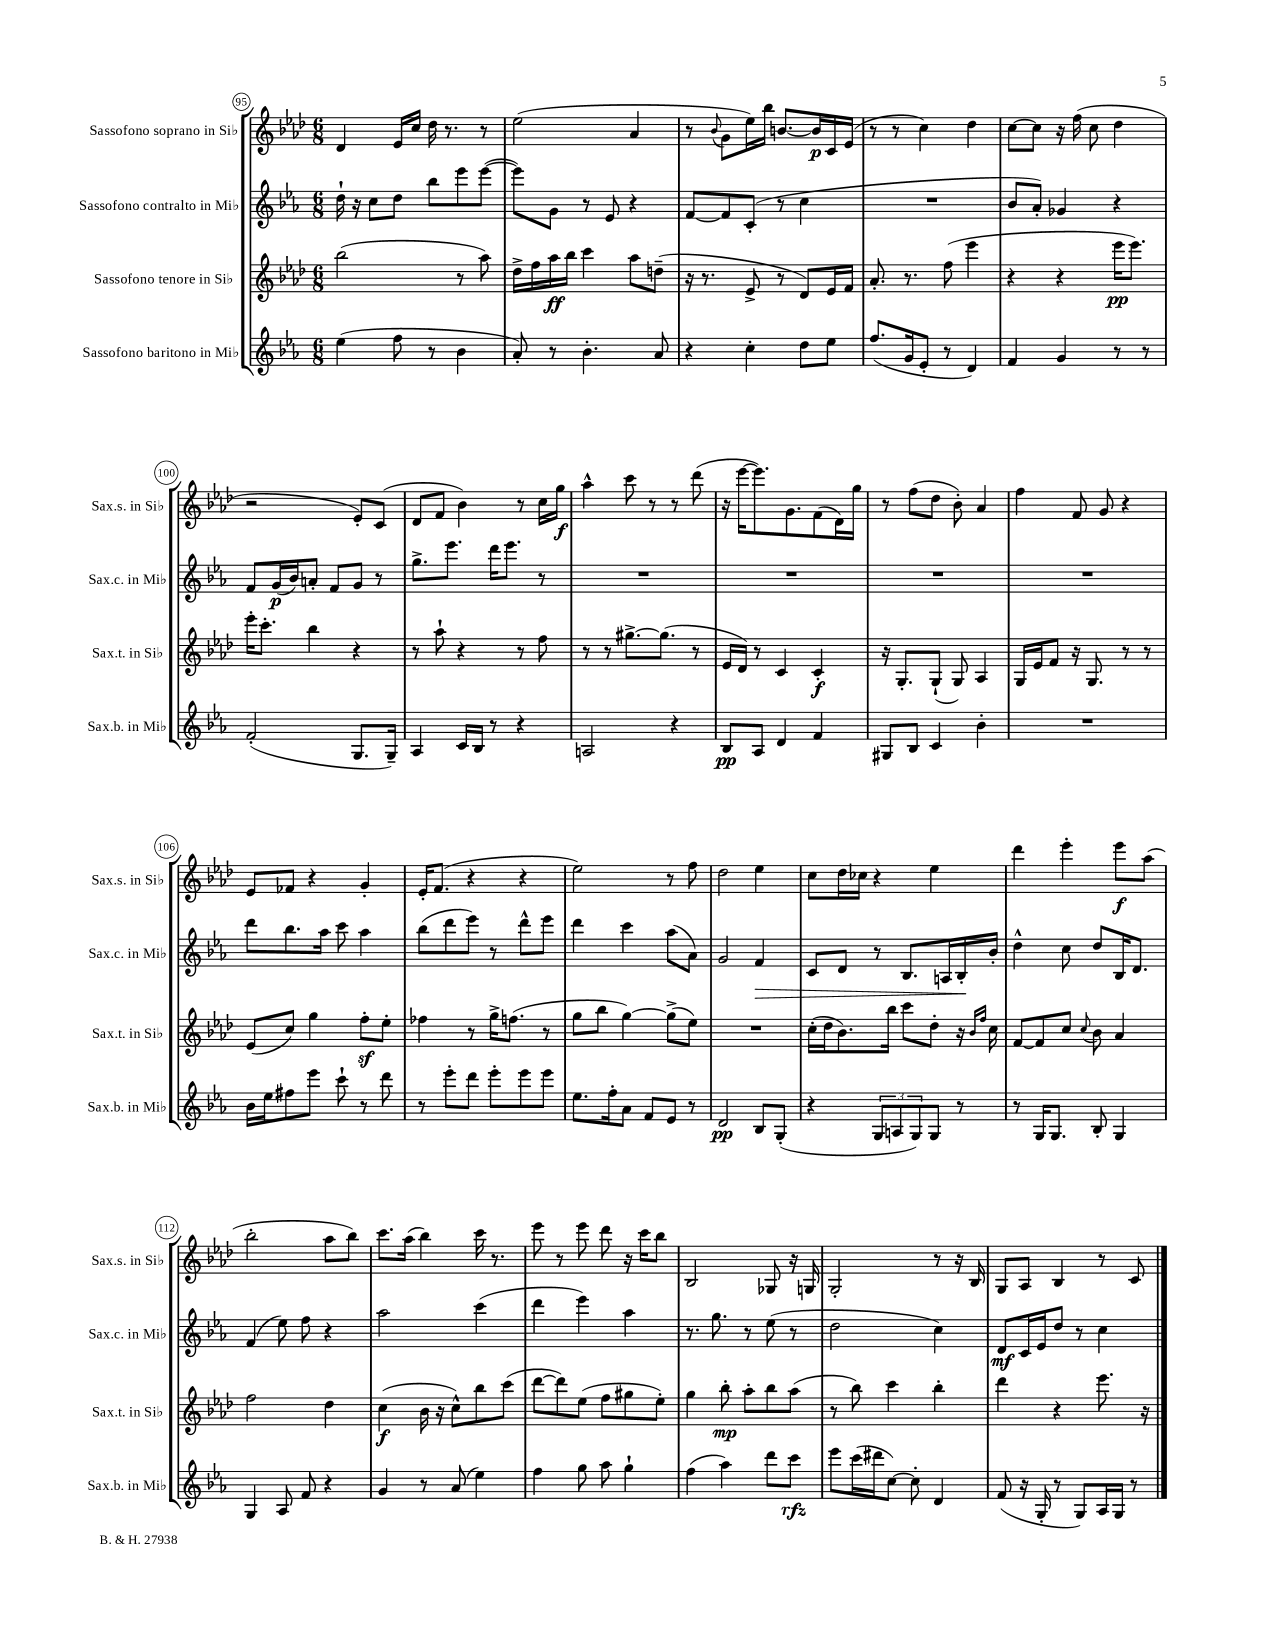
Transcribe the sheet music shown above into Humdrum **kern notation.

**kern	**dynam	**kern	**dynam	**kern	**dynam	**kern	**dynam
*part4	*part4	*part3	*part3	*part2	*part2	*part1	*part1
*staff4	*staff4	*staff3	*staff3	*staff2	*staff2	*staff1	*staff1
*I"Sassofono baritono in Mi♭	*	*I"Sassofono tenore in Si♭	*	*I"Sassofono contralto in Mi♭	*	*I"Sassofono soprano in Si♭	*
*I'Sax.b. in Mi♭	*	*I'Sax.t. in Si♭	*	*I'Sax.c. in Mi♭	*	*I'Sax.s. in Si♭	*
*clefG2	*	*clefG2	*	*clefG2	*	*clefG2	*
*k[b-e-a-]	*	*k[b-e-a-d-]	*	*k[b-e-a-]	*	*k[b-e-a-d-]	*
*M6/8	*	*M6/8	*	*M6/8	*	*M6/8	*
=95	=95	=95	=95	=95	=95	=95	=95
(4ee-\	.	(2bb-\	.	16dd`\	.	4d-/	.
.	.	.	.	16r	.	.	.
.	.	.	.	8cc\L	.	.	.
8ff\	.	.	.	8dd\J	.	16e-/LL	.
.	.	.	.	.	.	16cc/JJ	.
8r	.	.	.	8bb-\L	.	16dd-\	.
.	.	.	.	.	.	8.r	.
4b-\	.	8r	.	8eee-\	.	.	.
.	.	8aa-\)	.	([8eee-\J	.	8r	.
=96	=96	=96	=96	=96	=96	=96	=96
8a-'/)	.	16dd-^\LL	.	8eee-\L])	.	(2ee-\	.
.	.	16ff\	.	.	.	.	.
8r	.	16aa-\	ff	8g\J	.	.	.
.	.	16bb-\JJ	.	.	.	.	.
4.b-'\	.	4ccc\	.	8r	.	.	.
.	.	.	.	8e-/	.	.	.
.	.	8aa-\L	.	4r	.	4a-/	.
8a-/	.	(8ddn~\J	.	.	.	.	.
=97	=97	=97	=97	=97	=97	=97	=97
4r	.	16r	.	[8f/L	.	8r	.
.	.	8.r	.	.	.	.	.
.	.	.	.	.	.	8qqb-/	.
.	.	.	.	8f/]	.	8g\L	.
4cc'\	.	8e-^/	.	(8c'/J	.	16ee-\L)	.
.	.	.	.	.	.	16bb-\JJ	.
.	.	8r	.	8r	.	[8.bn/L	.
8dd\L	.	8d-/L)	.	4cc\	.	.	.
.	.	.	.	.	.	16b/L]	p
8ee-\J	.	16e-/L	.	.	.	16c/	.
.	.	16f/JJ	.	.	.	(16e-/JJ	.
=98	=98	=98	=98	=98	=98	=98	=98
(8.ff/L	.	8.a-'/	.	2.r	.	8r	.
.	.	.	.	.	.	8r	.
16g/k	.	8.r	.	.	.	.	.
8e-'/J	.	.	.	.	.	4cc\)	.
8r	.	(8ff\	.	.	.	.	.
4d/)	.	4eee-\	.	.	.	4dd-\	.
=99	=99	=99	=99	=99	=99	=99	=99
4f/	.	4r	.	8b-/L	.	[8cc\L	.
.	.	.	.	8a-'/J)	.	8cc\J]	.
4g/	.	4r	.	4g-X/	.	16r	.
.	.	.	.	.	.	(16ff\	.
.	.	.	.	.	.	8cc\	.
8r	.	16eee-\KL	pp	4r	.	4dd-\	.
.	.	8.eee-\J)	.	.	.	.	.
8r	.	.	.	.	.	.	.
!!LO:LB:g=z
=100	=100	=100	=100	=100	=100	=100	=100
(2f'/	.	16eee-'\KL	.	8f/L	.	2r	.
.	.	8.ccc'\J	.	.	.	.	.
.	.	.	.	(16g/L	p	.	.
.	.	.	.	16b-/J)	.	.	.
.	.	4bb-\	.	8an'/J	.	.	.
.	.	.	.	8f/L	.	.	.
8.G/L	.	4r	.	8g/J	.	8e-'/L)	.
.	.	.	.	8r	.	(8c/J	.
16G~/Jk)	.	.	.	.	.	.	.
=101	=101	=101	=101	=101	=101	=101	=101
4A-/	.	8r	.	8.gg^\L	.	8d-/L	.
.	.	8aa-`\	.	.	.	8f/J	.
.	.	.	.	8.eee-\J	.	.	.
16c/LL	.	4r	.	.	.	4b-\)	.
16B-/JJ	.	.	.	.	.	.	.
8r	.	.	.	16ddd\KL	.	.	.
.	.	.	.	8.eee-\J	.	.	.
4r	.	8r	.	.	.	8r	.
.	.	8ff\	.	8r	.	16cc\LL	.
.	.	.	.	.	.	16gg\JJ	f
=102	=102	=102	=102	=102	=102	=102	=102
2An/	.	8r	.	2.r	.	4aa-^^\	.
.	.	8r	.	.	.	.	.
.	.	[8.gg#X^\L	.	.	.	8ccc\	.
.	.	.	.	.	.	8r	.
.	.	(8.gg#\J]	.	.	.	.	.
4r	.	.	.	.	.	8r	.
.	.	8r	.	.	.	(8ddd-\	.
=103	=103	=103	=103	=103	=103	=103	=103
8B-/L	pp	16e-/LL	.	2.r	.	16r	.
.	.	16d-/JJ)	.	.	.	[16eee-\KL	.
8A-/J	.	8r	.	.	.	8.eee-\])	.
4d/	.	4c/	.	.	.	.	.
.	.	.	.	.	.	8.g\	.
4f/	.	4c'/	f	.	.	(8f\	.
.	.	.	.	.	.	16d-\L)	.
.	.	.	.	.	.	16gg\JJ	.
=104	=104	=104	=104	=104	=104	=104	=104
8G#X/L	.	16r	.	2.r	.	8r	.
.	.	8.G'/L	.	.	.	.	.
8B-/J	.	.	.	.	.	(8ff\L	.
4c/	.	(8G`/J	.	.	.	8dd-\J	.
.	.	8G/)	.	.	.	8b-'\)	.
4b-'\	.	4A-/	.	.	.	4a-/	.
=105	=105	=105	=105	=105	=105	=105	=105
2.r	.	16G/LL	.	2.r	.	4ff\	.
.	.	16e-/J	.	.	.	.	.
.	.	8f/J	.	.	.	.	.
.	.	16r	.	.	.	8f/	.
.	.	8.G/	.	.	.	.	.
.	.	.	.	.	.	8g/	.
.	.	8r	.	.	.	4r	.
.	.	8r	.	.	.	.	.
!!LO:LB:g=z
=106	=106	=106	=106	=106	=106	=106	=106
16b-\LL	.	(8e-/L	.	8ddd\L	.	8e-/L	.
16ee-\J	.	.	.	.	.	.	.
8ff#X\	.	8cc/J)	.	8.bb-\	.	8f-X/J	.
8eee-\J	.	4gg\	.	.	.	4r	.
.	.	.	.	16aa-\Jk	.	.	.
8ccc`\	.	.	.	8ccc\	.	.	.
8r	.	8ffz'\L	.	4aa-\	.	4g'/	.
8ddd\	.	8ee-'\J	.	.	.	.	.
=107	=107	=107	=107	=107	=107	=107	=107
8r	.	4ff-X\	.	(8bb-\L	.	16e-'/KL	.
.	.	.	.	.	.	(8.f/J	.
8eee-'\L	.	.	.	8ddd\	.	.	.
8ddd\J	.	8r	.	8eee-\J)	.	4r	.
8eee-'\L	.	16gg^\KL	.	8r	.	.	.
.	.	(8.ffn\J	.	.	.	.	.
8eee-\	.	.	.	8ddd^^\L	.	4r	.
8eee-\J	.	8r	.	8eee-\J	.	.	.
=108	=108	=108	=108	=108	=108	=108	=108
8.ee-\L	.	8gg\L	.	4ddd\	.	2ee-\)	.
.	.	8bb-\J	.	.	.	.	.
16ff'\k	.	.	.	.	.	.	.
8a-\J	.	[4gg\)	.	4ccc\	.	.	.
8f/L	.	.	.	.	.	.	.
8e-/J	.	(8gg^\L]	.	(8aa-\L	.	8r	.
8r	.	8ee-\J)	.	8a-\J)	.	8ff\	.
=109	=109	=109	=109	=109	=109	=109	=109
2d/	pp	2.r	.	2g/	.	2dd-\	.
!	!	!	!	!	!LO:HP:b	!	!
8B-/L	.	.	.	4f/	>	4ee-\	.
(8G'/J	.	.	.	.	.	.	.
=110	=110	=110	=110	=110	=110	=110	=110
4r	.	(16cc'\LL	.	8c/L	.	8cc\L	.
.	.	16dd-\J	.	.	.	.	.
.	.	8.b-\)	.	8d/J	.	16dd-\L	.
.	.	.	.	.	.	16cc-X\JJ	.
12G/L	.	.	.	8r	.	4r	.
.	.	16bb-\Jk	.	.	.	.	.
12An/	.	.	.	.	.	.	.
.	.	8ccc\L	.	8.B-/L	.	.	.
12G/)	.	.	.	.	.	.	.
8G/J	.	8dd-'\J	.	.	.	4ee-\	.
.	.	.	.	16An/L	.	.	.
8r	.	16r	.	16B-'/	.	.	.
.	.	16qqb-/LL	.	.	.	.	.
.	.	16qqff/JJ	.	.	.	.	.
.	.	16cc\	.	16b-'/JJ	]	.	.
=111	=111	=111	=111	=111	=111	=111	=111
8r	.	[8f/L	.	4dd^^\	.	4ddd-\	.
16G/KL	.	8f/]	.	.	.	.	.
8.G/J	.	.	.	.	.	.	.
.	.	8cc/J	.	8cc\	.	4eee-'\	.
.	.	8qqcc/	.	.	.	.	.
8B-'/	.	8b-\	.	8dd/L	.	.	.
4G/	.	4a-/	.	16B-/K	.	8eee-\L	f
.	.	.	.	8.d/J	.	.	.
.	.	.	.	.	.	(8aa-\J	.
!!LO:LB:g=z
=112	=112	=112	=112	=112	=112	=112	=112
4G/	.	2ff\	.	(4f/	.	2bb-'\	.
8A-/	.	.	.	8ee-\)	.	.	.
8f/	.	.	.	8ff\	.	.	.
4r	.	4dd-\	.	4r	.	8aa-\L	.
.	.	.	.	.	.	8bb-\J)	.
=113	=113	=113	=113	=113	=113	=113	=113
4g/	.	(4cc\	f	2aa-\	.	8.ccc\L	.
.	.	.	.	.	.	(16aa-\Jk	.
8r	.	16b-\	.	.	.	4bb-\)	.
.	.	16r	.	.	.	.	.
(8a-/	.	8cc^^\L)	.	.	.	.	.
4ee-\)	.	8bb-\	.	(4ccc\	.	16ccc\	.
.	.	.	.	.	.	8.r	.
.	.	(8ccc\J	.	.	.	.	.
=114	=114	=114	=114	=114	=114	=114	=114
4ff\	.	[8ddd-\L	.	4ddd\	.	8eee-\	.
.	.	8ddd-\])	.	.	.	8r	.
8gg\	.	(8ee-\J	.	4eee-\)	.	8eee-\	.
8aa-\	.	8ff\L	.	.	.	8ddd-\	.
4gg`\	.	8gg#X\	.	4aa-\	.	16r	.
.	.	.	.	.	.	16ccc\KL	.
.	.	8ee-'\J)	.	.	.	8bb-\J	.
=115	=115	=115	=115	=115	=115	=115	=115
(4ff\	.	4gg\	.	8.r	.	2B-/	.
.	.	.	.	8.gg\	.	.	.
4aa-\)	.	8bb-'\	mp	.	.	.	.
.	.	8aa-'\L	.	8r	.	.	.
8ddd\L	.	8bb-\	.	(8ee-\	.	8G-X/	.
8ccc\J	rfz	(8aa-\J	.	8r	.	16r	.
.	.	.	.	.	.	16Gn/	.
=116	=116	=116	=116	=116	=116	=116	=116
8eee-\L	.	8r	.	2dd\	.	2G'/	.
(16ccc\L	.	8bb-\)	.	.	.	.	.
16ddd#X\J	.	.	.	.	.	.	.
[8cc\J)	.	4ccc\	.	.	.	.	.
8cc'\]	.	.	.	.	.	.	.
4d/	.	4bb-'\	.	4cc\)	.	8r	.
.	.	.	.	.	.	16r	.
.	.	.	.	.	.	16B-/	.
=117	=117	=117	=117	=117	=117	=117	=117
(8f/	.	4ddd-\	.	8d/L	mf	8G/L	.
16r	.	.	.	16c/L	.	8A-/J	.
16G'/	.	.	.	16e-/J	.	.	.
8r	.	4r	.	8dd/J	.	4B-/	.
8G/L)	.	.	.	8r	.	.	.
16A-/L	.	8.eee-\	.	4cc\	.	8r	.
16G/JJ	.	.	.	.	.	.	.
8r	.	.	.	.	.	8c/	.
.	.	16r	.	.	.	.	.
==	==	==	==	==	==	==	==
*-	*-	*-	*-	*-	*-	*-	*-
